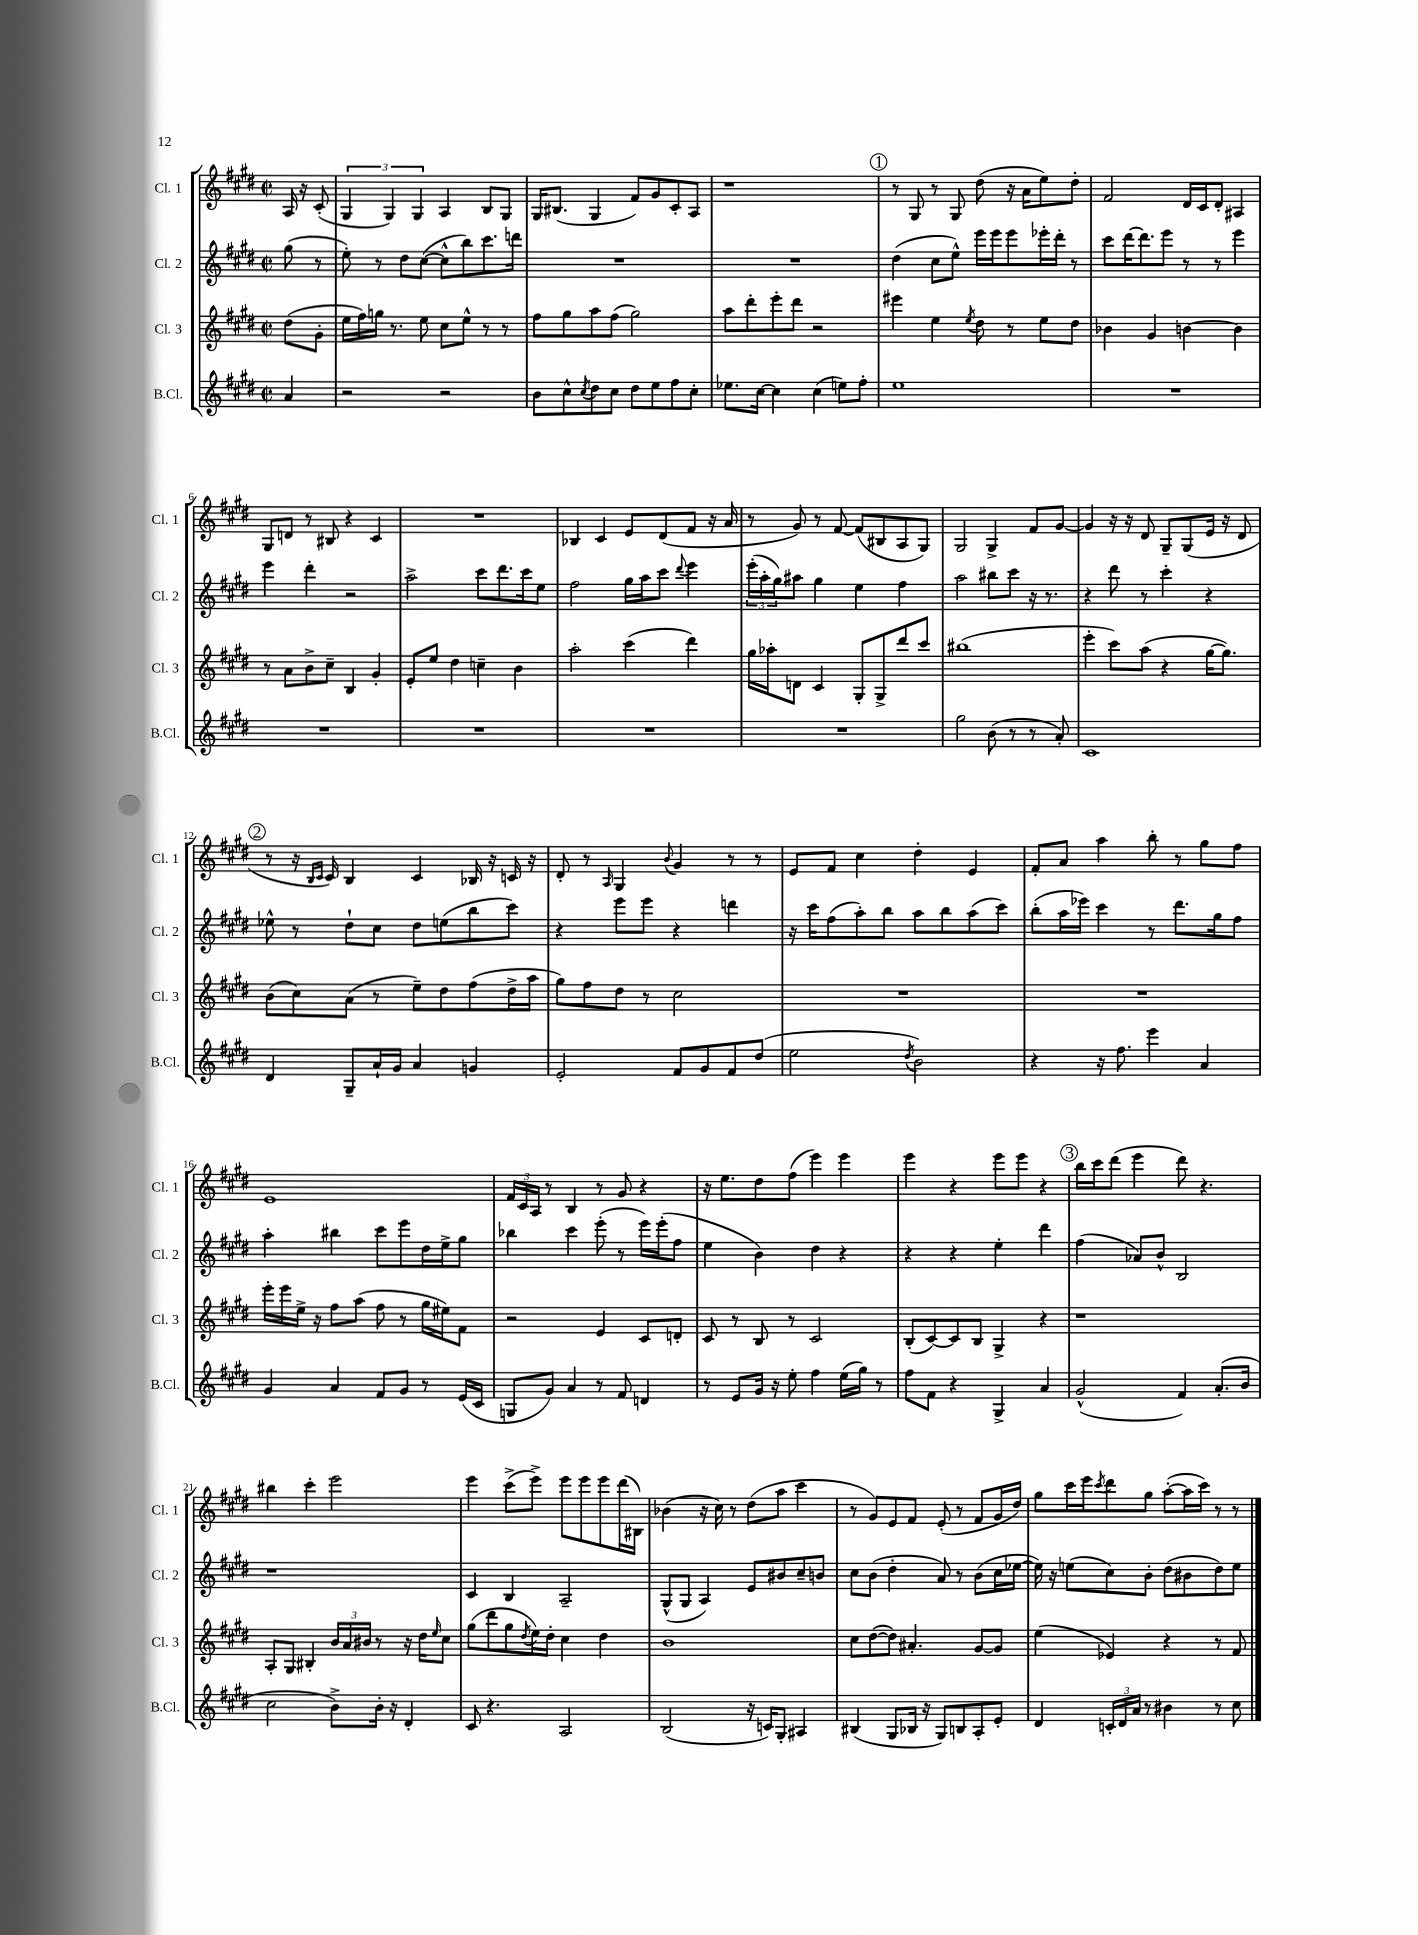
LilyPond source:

<<
\new StaffGroup <<
\new Staff = "s0" \with { instrumentName = "Cl. 1" shortInstrumentName = "Cl. 1" } {
    \clef treble \key e \major \defaultTimeSignature \time 2/2 \partial 4
    a16 r16 cis'8-.( |
    \tuplet 3/2 { gis4 gis4) gis4 } a4 b8 gis8 |
    gis16 bis8.( gis4 fis'8) gis'8 cis'8-. a8 |
    r1 |
    \mark \markup { \circle "1" } r8 gis8 r8 gis8 dis''8( r16 a'16 e''8) dis''8-. |
    fis'2 dis'16 cis'16 dis'8-. ais4 |
    gis8 d'8 r8 bis8 r4 cis'4 |
    R1 |
    bes4 cis'4 e'8 dis'8( fis'8 r16 a'16 |
    r8 gis'8) r8 fis'8~ fis'8( bis8 a8 gis8) |
    gis2 gis4-> fis'8 gis'8~ |
    gis'4 r16 r16 dis'8 gis8-- gis8( e'16 r16 dis'8 |
    \mark \markup { \circle "2" } r8 r16 \grace { b16 cis'16 } cis'16) b4 cis'4 bes16 r16 c'16 r16 |
    dis'8-. r8 \grace { a16 } gis4 \appoggiatura { b'8 } gis'4 r8 r8 |
    e'8 fis'8 cis''4 dis''4-. e'4 |
    fis'8-. a'8 a''4 b''8-. r8 gis''8 fis''8 |
    e'1 |
    \tuplet 3/2 { fis'16 cis'16 a16 } r8 b4 r8 gis'8 r4 |
    r16 e''8. dis''8 fis''8( e'''4) e'''4 |
    e'''4 r4 e'''8 e'''8 r4 |
    \mark \markup { \circle "3" } b''16 cis'''16 dis'''8( e'''4 dis'''8) r4. |
    bis''4 cis'''4-. e'''2 |
    e'''4 cis'''8->( e'''8->) e'''8 e'''8 e'''8 dis'''16( bis16) |
    bes'4( r16 cis''16) r8 dis''8( a''8 cis'''4 |
    r8 gis'8) e'8 fis'8 e'8-.( r8 fis'8 gis'16 dis''16) |
    gis''8 cis'''16 e'''16 \acciaccatura { cis'''8 } dis'''8 gis''8 a''8~-.( a''16 cis'''16) r8 r8 \bar "|." |
}
\new Staff = "s1" \with { instrumentName = "Cl. 2" shortInstrumentName = "Cl. 2" } {
    \clef treble \key e \major \defaultTimeSignature \time 2/2 \partial 4
    gis''8( r8 |
    e''8-.) r8 dis''8 cis''8~( cis''8-^ b''8) cis'''8. d'''16 |
    R1 |
    R1 |
    \mark \markup { \circle "1" } dis''4( cis''8 e''8-^) e'''16 e'''16 e'''8 ees'''16-. dis'''16-. r8 |
    cis'''8 dis'''16~ dis'''8. e'''8 r8 r8 e'''4 |
    e'''4 dis'''4-. r2 |
    a''2-> cis'''8 dis'''8. cis'''16 e''8 |
    fis''2 gis''16 a''16 cis'''8 \appoggiatura { dis'''8 } e'''4 |
    \tuplet 3/2 { e'''16-.( a''16-. gis''16) } ais''8 gis''4 e''4 fis''4 |
    a''2 bis''8 cis'''8 r16 r8. |
    r4 dis'''8 r8 cis'''4-. r4 |
    \mark \markup { \circle "2" } ees''8-^ r8 dis''8-! cis''8 dis''8 e''8( b''8 cis'''8) |
    r4 e'''8 e'''8 r4 d'''4 |
    r16 cis'''16 fis''8( a''8-.) b''8 a''8 b''8 a''8( cis'''8) |
    b''8-.( a''16 ees'''16) cis'''4 r8 dis'''8. gis''16 fis''8 |
    a''4-. bis''4 cis'''8 e'''8 dis''16 e''16-> gis''8 |
    bes''4 cis'''4 e'''8-.( r8 e'''16) e'''16-.( fis''8 |
    e''4 b'4) dis''4 r4 |
    r4 r4 e''4-. dis'''4 |
    \mark \markup { \circle "3" } fis''4( aes'8) b'8-^ b2 |
    r1 |
    cis'4 b4 a2-- |
    gis8-^( gis8 a4) e'8 bis'8 cis''8-- b'8 |
    cis''8 b'8( dis''4-. a'8) r8 b'8( cis''16 ees''16~ |
    ees''16) r16 e''8( cis''8) b'8-. dis''8( bis'8 dis''8) e''8 \bar "|." |
}
\new Staff = "s2" \with { instrumentName = "Cl. 3" shortInstrumentName = "Cl. 3" } {
    \clef treble \key e \major \defaultTimeSignature \time 2/2 \partial 4
    dis''8( gis'8-. |
    e''16 fis''16) g''16 r8. e''8 cis''8 e''8-^ r8 r8 |
    fis''8 gis''8 a''8 fis''8( gis''2) |
    a''8 dis'''8-. e'''8-. dis'''8 r2 |
    \mark \markup { \circle "1" } eis'''4 e''4 \acciaccatura { e''8 } dis''8 r8 e''8 dis''8 |
    bes'4 gis'4 b'4~ b'4 |
    r8 a'8 b'8-> cis''8-- b4 gis'4-. |
    e'8-. e''8 dis''4 c''4-- b'4 |
    a''2-. cis'''4( dis'''4) |
    gis''16 aes''16-. d'8 cis'4 gis8-. gis8-> dis'''8 cis'''8 |
    bis''1( |
    e'''4-. cis'''8) a''8( r4 gis''16~ gis''8.) |
    \mark \markup { \circle "2" } b'8( cis''8) a'8( r8 e''8--) dis''8 fis''8( dis''16-> a''16 |
    gis''8) fis''8 dis''8 r8 cis''2 |
    R1 |
    R1 |
    e'''16-. e'''16 e''16-> r16 fis''8 a''8( fis''8 r8 gis''16 eis''16) fis'8 |
    r2 e'4 cis'8 d'8-. |
    cis'8 r8 b8 r8 cis'2 |
    b8-.( cis'8~) cis'8 b8 gis4-> r4 |
    \mark \markup { \circle "3" } r1 |
    a8-. gis8 bis4-. \tuplet 3/2 { b'16 a'16 bis'16 } r8 r16 dis''16 \grace { e''16 } cis''8 |
    gis''8( dis'''8 gis''8 \acciaccatura { dis''8 } e''16) dis''16-. cis''4 dis''4 |
    b'1 |
    cis''8 dis''8~( dis''8) ais'4.-. gis'8~ gis'8 |
    e''4( ees'4) r4 r8 fis'8 \bar "|." |
}
\new Staff = "s3" \with { instrumentName = "B.Cl." shortInstrumentName = "B.Cl." } {
    \clef treble \key e \major \defaultTimeSignature \time 2/2 \partial 4
    a'4 |
    r2 r2 |
    b'8 cis''8-^ \acciaccatura { cis''8 } dis''8 cis''8 dis''8 e''8 fis''8 cis''8-. |
    ees''8. cis''16~ cis''4 cis''4( e''8) fis''8-. |
    \mark \markup { \circle "1" } e''1 |
    R1 |
    R1 |
    R1 |
    R1 |
    R1 |
    gis''2 b'8( r8 r8 a'8-.) |
    cis'1 |
    \mark \markup { \circle "2" } dis'4 gis8-- a'16-! gis'16 a'4 g'4 |
    e'2-. fis'8 gis'8 fis'8 dis''8( |
    e''2 \acciaccatura { dis''8 } b'2) |
    r4 r16 fis''8. e'''4 a'4 |
    gis'4 a'4 fis'8 gis'8 r8 e'16( cis'16 |
    g8 gis'8) a'4 r8 fis'8 d'4 |
    r8 e'8 gis'16 r16 e''8-. fis''4 e''16( gis''16) r8 |
    fis''8 fis'8 r4 gis4-> a'4 |
    \mark \markup { \circle "3" } gis'2-^( fis'4) a'8.-.( b'16 |
    cis''2 b'8->) b'16-. r16 dis'4-. |
    cis'8 r4. a2 |
    b2( r16 c'16) gis8-. ais4 |
    bis4( gis8 bes16 r16 gis8) b8 a8-. e'8-. |
    dis'4 \tuplet 3/2 { c'16-. dis'16 a'16 } r8 bis'4 r8 cis''8 \bar "|." |
}
>>
>>
